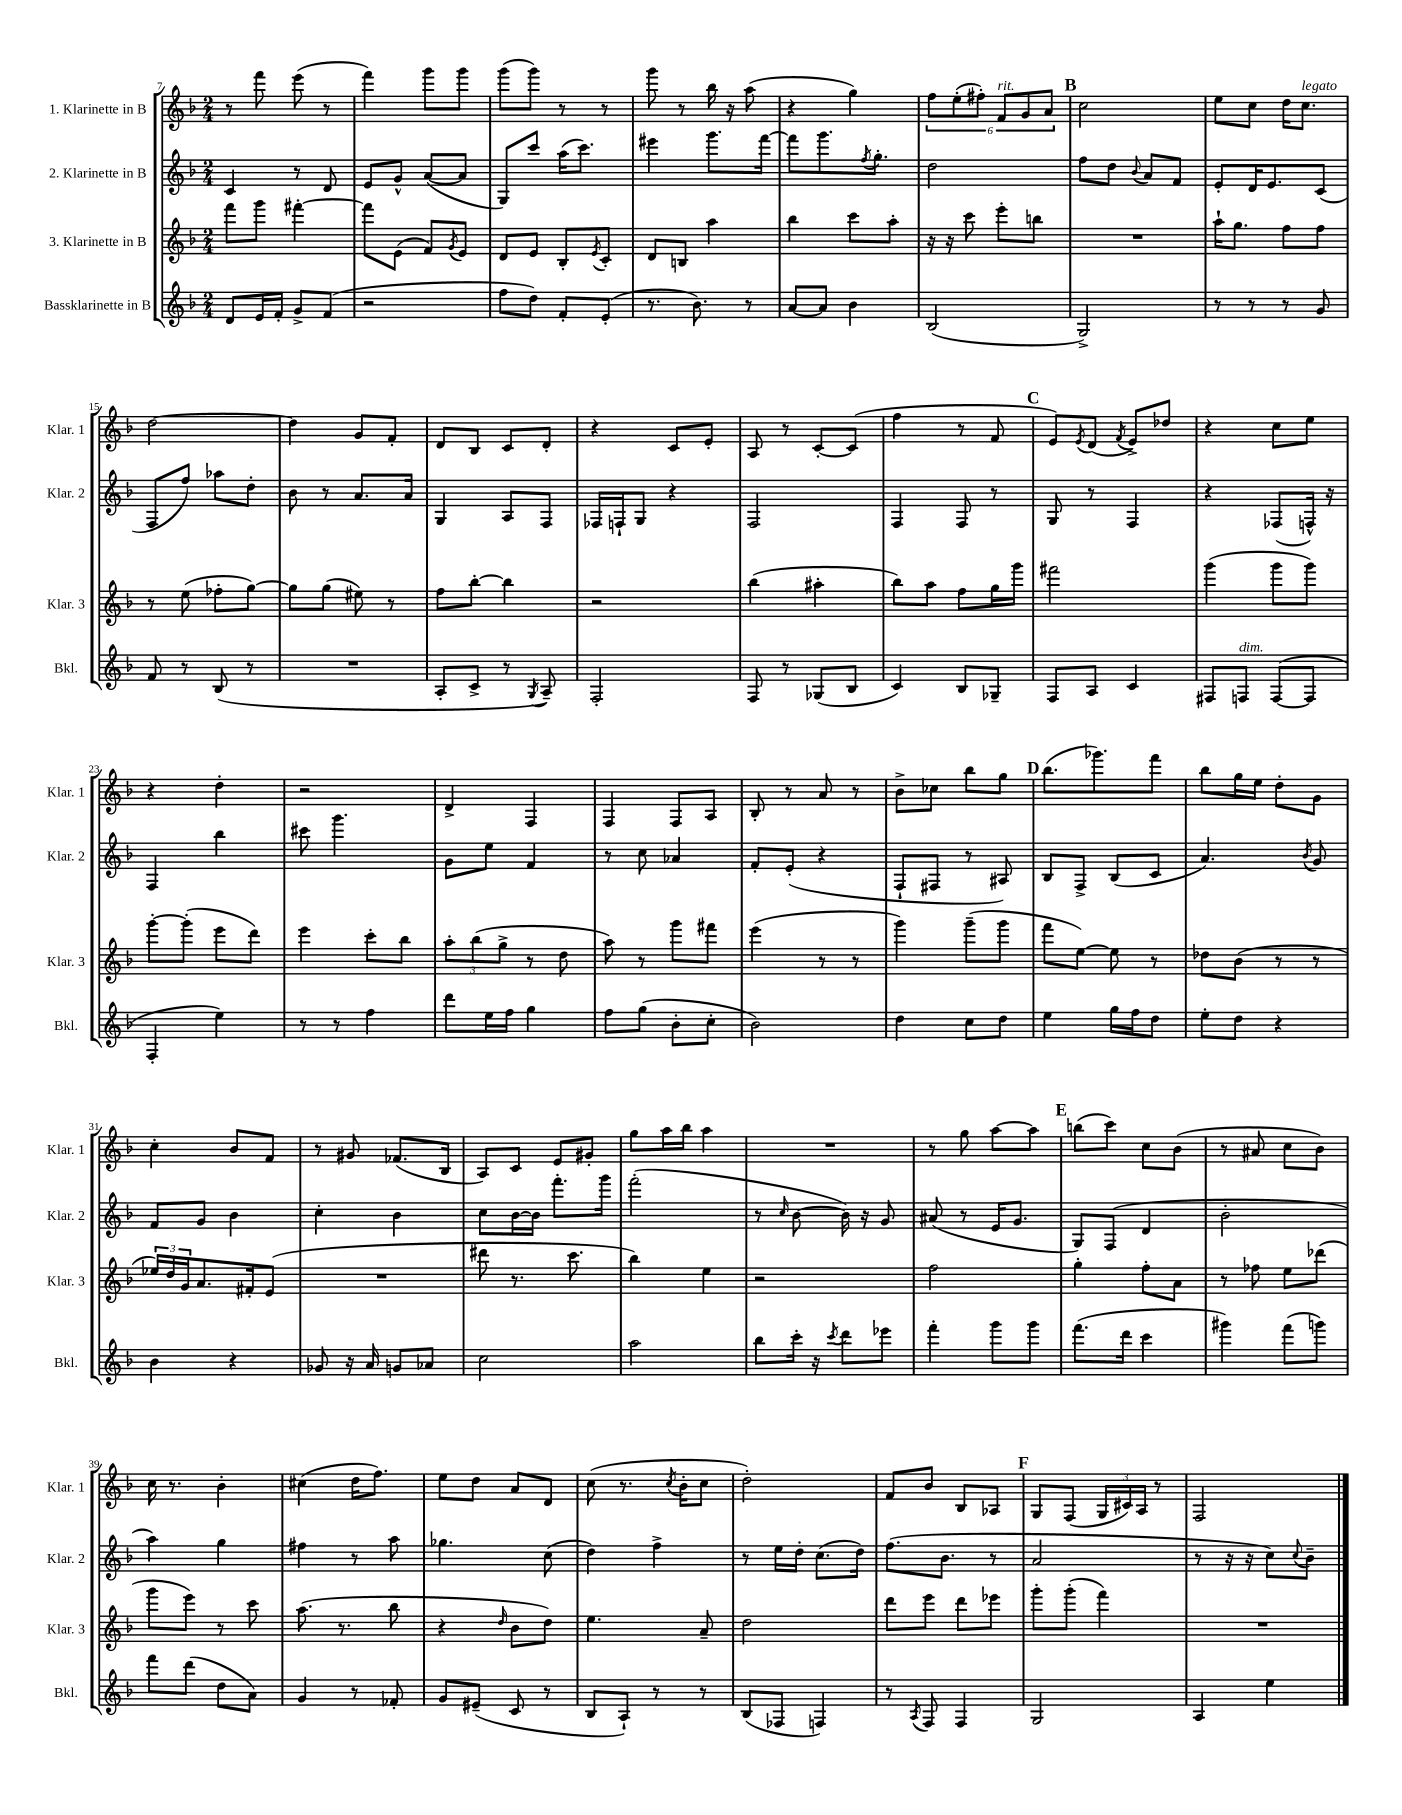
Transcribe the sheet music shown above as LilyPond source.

<<
\new StaffGroup <<
\new Staff = "s0" \with { instrumentName = "1. Klarinette in B" shortInstrumentName = "Klar. 1" } {
    \clef treble \key f \major \numericTimeSignature \time 2/4
    r8 f'''8 e'''8( r8 |
    f'''4) g'''8 g'''8 |
    g'''8( g'''8) r8 r8 |
    g'''8 r8 bes''16 r16 a''8( |
    r4 g''4) |
    \tuplet 6/4 { f''8 e''8-.( fis''8-.) f'8^\markup { \italic "rit." } g'8 a'8 } |
    \mark \markup { \bold "B" } c''2 |
    e''8 c''8 d''16 c''8.^\markup { \italic "legato" } |
    d''2~ |
    d''4 g'8 f'8-. |
    d'8 bes8 c'8 d'8-. |
    r4 c'8 e'8-. |
    a8 r8 c'8~-. c'8( |
    f''4 r8 f'8 |
    \mark \markup { \bold "C" } e'8) \acciaccatura { e'8 } d'8( \acciaccatura { f'8 } e'8->) des''8 |
    r4 c''8 e''8 |
    r4 d''4-. |
    r2 |
    d'4-> f4 |
    f4 f8 a8 |
    bes8-. r8 a'8 r8 |
    bes'8-> ces''8 bes''8 g''8 |
    \mark \markup { \bold "D" } bes''8.( ges'''8.) f'''8 |
    bes''8 g''16 e''16 d''8-. g'8 |
    c''4-. bes'8 f'8 |
    r8 gis'8 fes'8.( bes16 |
    a8) c'8 e'8 gis'8-. |
    g''8 a''16 bes''16 a''4 |
    R2 |
    r8 g''8 a''8~ a''8 |
    \mark \markup { \bold "E" } b''8( c'''8) c''8 bes'8( |
    r8 ais'8 c''8 bes'8) |
    c''16 r8. bes'4-. |
    cis''4( d''16 f''8.) |
    e''8 d''8 a'8 d'8 |
    c''8( r8. \acciaccatura { c''8 } bes'16-. c''8 |
    d''2-.) |
    f'8 bes'8 bes8 aes8 |
    \mark \markup { \bold "F" } g8 f8( \tuplet 3/2 { g16 cis'16) a16 } r8 |
    f2 \bar "|." |
}
\new Staff = "s1" \with { instrumentName = "2. Klarinette in B" shortInstrumentName = "Klar. 2" } {
    \clef treble \key f \major \numericTimeSignature \time 2/4
    c'4 r8 d'8 |
    e'8 g'8-^ a'8~( a'8 |
    g8) c'''8 a''16( c'''8.) |
    eis'''4 g'''8. f'''16~ |
    f'''8 g'''8. \acciaccatura { f''8 } g''8.-. |
    d''2 |
    \mark \markup { \bold "B" } f''8 d''8 \appoggiatura { bes'8 } a'8 f'8 |
    e'8-. d'16 e'8. c'8( |
    f8 f''8) aes''8 d''8-. |
    bes'8 r8 a'8. a'16 |
    g4 a8 f8 |
    fes16 f16-! g8 r4 |
    f2 |
    f4 f8 r8 |
    \mark \markup { \bold "C" } g8 r8 f4 |
    r4 fes8( f16-^) r16 |
    f4 bes''4 |
    cis'''8 g'''4. |
    g'8 e''8 f'4 |
    r8 c''8 aes'4 |
    f'8-. e'8-.( r4 |
    f8-! fis8 r8 ais8) |
    \mark \markup { \bold "D" } bes8 f8-> bes8( c'8 |
    a'4.) \acciaccatura { bes'8 } g'8 |
    f'8 g'8 bes'4 |
    c''4-. bes'4 |
    c''8 bes'16~ bes'16 f'''8.-. g'''16 |
    f'''2-.( |
    r8 \grace { c''16 } bes'8~ bes'16) r16 g'8 |
    ais'8( r8 e'16 g'8. |
    \mark \markup { \bold "E" } g8) f8( d'4 |
    bes'2-. |
    a''4) g''4 |
    fis''4 r8 a''8 |
    ges''4. c''8( |
    d''4) f''4-> |
    r8 e''16 d''16-. c''8.( d''16) |
    f''8.( bes'8. r8 |
    \mark \markup { \bold "F" } a'2 |
    r8 r16 r16 c''8) \appoggiatura { c''8 } bes'8-- \bar "|." |
}
\new Staff = "s2" \with { instrumentName = "3. Klarinette in B" shortInstrumentName = "Klar. 3" } {
    \clef treble \key f \major \numericTimeSignature \time 2/4
    f'''8 g'''8 fis'''4~-. |
    fis'''8 e'8( f'8) \acciaccatura { g'8 } e'8 |
    d'8 e'8 bes8-. \acciaccatura { e'8 } c'8-. |
    d'8 b8 a''4 |
    bes''4 c'''8 a''8-. |
    r16 r16 c'''8 e'''8-. b''8 |
    \mark \markup { \bold "B" } R2 |
    a''16-! g''8. f''8 f''8 |
    r8 e''8( fes''8-. g''8~) |
    g''8 g''8( eis''8) r8 |
    f''8 bes''8~-. bes''4 |
    r2 |
    bes''4( ais''4-. |
    bes''8) a''8 f''8 g''16 g'''16 |
    \mark \markup { \bold "C" } fis'''2 |
    g'''4( g'''8 g'''8) |
    g'''8~-. g'''8-.( e'''8 d'''8) |
    e'''4 c'''8-. bes''8 |
    \tuplet 3/2 { a''8-. bes''8( g''8-> } r8 d''8 |
    a''8) r8 g'''8 fis'''8 |
    e'''4( r8 r8 |
    g'''4) g'''8--( g'''8 |
    \mark \markup { \bold "D" } f'''8 e''8~) e''8 r8 |
    des''8 bes'8( r8 r8 |
    \tuplet 3/2 { ees''16) d''16 g'16 } a'8. fis'16-. e'8( |
    R2 |
    dis'''8 r8. c'''8. |
    bes''4) e''4 |
    r2 |
    f''2 |
    \mark \markup { \bold "E" } g''4-. f''8-. a'8 |
    r8 fes''8 e''8 des'''8( |
    g'''8 e'''8) r8 c'''8 |
    a''8.( r8. bes''8 |
    r4 \grace { d''16 } bes'8 d''8) |
    e''4. a'8-- |
    d''2 |
    d'''8 e'''8 d'''8 ees'''8 |
    \mark \markup { \bold "F" } g'''8-. g'''8-.( f'''4) |
    R2 \bar "|." |
}
\new Staff = "s3" \with { instrumentName = "Bassklarinette in B" shortInstrumentName = "Bkl." } {
    \clef treble \key f \major \numericTimeSignature \time 2/4
    d'8 e'16 f'16-. g'8-> f'8( |
    r2 |
    f''8 d''8) f'8-. e'8-.( |
    r8. bes'8.) r8 |
    a'8~ a'8 bes'4 |
    bes2( |
    \mark \markup { \bold "B" } g2->) |
    r8 r8 r8 g'8 |
    f'8 r8 bes8( r8 |
    R2 |
    a8-. c'8-> r8 \acciaccatura { g8 } a8--) |
    f2-. |
    f8 r8 ges8( bes8 |
    c'4) bes8 ges8-- |
    \mark \markup { \bold "C" } f8 a8 c'4 |
    fis8 f8^\markup { \italic "dim." } f8~( f8 |
    f4-. e''4) |
    r8 r8 f''4 |
    d'''8 e''16 f''16 g''4 |
    f''8 g''8( bes'8-. c''8-. |
    bes'2) |
    d''4 c''8 d''8 |
    \mark \markup { \bold "D" } e''4 g''16 f''16 d''8 |
    e''8-. d''8 r4 |
    bes'4 r4 |
    ges'8 r16 a'16 g'8 aes'8 |
    c''2 |
    a''2 |
    bes''8 c'''16-. r16 \acciaccatura { c'''8 } d'''8 ees'''8 |
    f'''4-. g'''8 g'''8 |
    \mark \markup { \bold "E" } f'''8.( d'''16 c'''4 |
    gis'''4) f'''8( g'''8) |
    f'''8 d'''8( d''8 a'8) |
    g'4 r8 fes'8-. |
    g'8 eis'8--( c'8 r8 |
    bes8 a8-!) r8 r8 |
    bes8( fes8 f4) |
    r8 \acciaccatura { a8 } f8 f4 |
    \mark \markup { \bold "F" } g2 |
    a4 e''4 \bar "|." |
}
>>
>>
\layout { \context { \Score currentBarNumber = #7 } }
